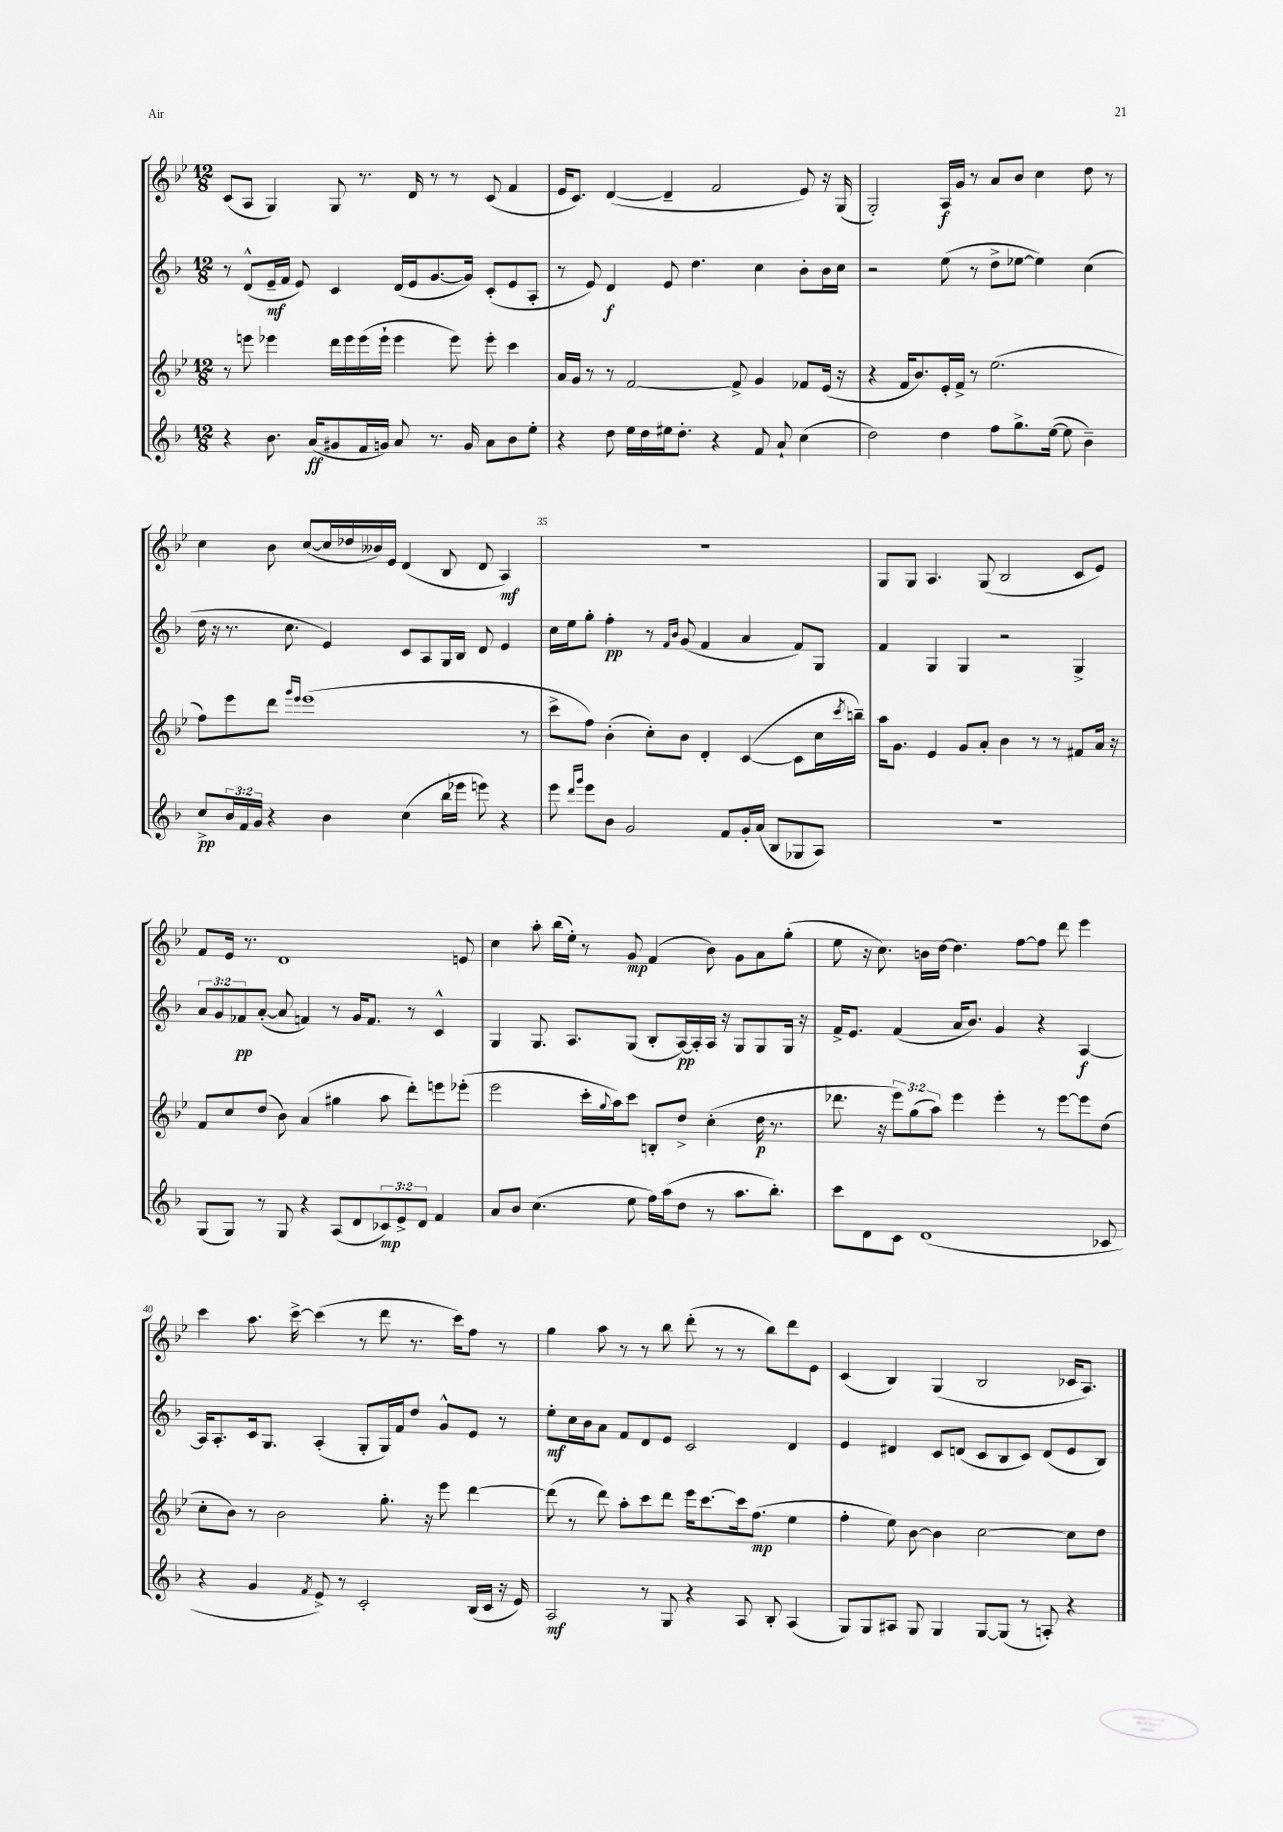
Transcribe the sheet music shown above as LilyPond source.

<<
\new StaffGroup <<
\new Staff = "s0" {
    \clef treble \key bes \major \numericTimeSignature \time 12/8
    c'8( a8 g4) g8 r8. d'16 r8 r8 c'8( f'4 |
    ees'16 c'8.) d'4~( d'4-- f'2 ees'8) r16 g16( |
    g2-.) a16\f g'16 r8 a'8 bes'8 c''4 d''8 r8 |
    c''4 bes'8 c''8~( c''16 des''16 beses'16) ees'16 d'4( bes8 d'8 a4\mf) |
    R1. |
    g8 g8 a4. g8( bes2 c'8 ees'8) |
    f'8 ees'16 r8. d'1 e'8 |
    c''4 a''8-. bes''16( ees''16-.) r8 g'8\mp f'4( bes'8) g'8 a'8 g''8-.( |
    ees''8 r16 c''8.) b'16 d''16~ d''4. f''8~ f''8 d'''8 ees'''4 |
    c'''4 a''8. c'''16~-> c'''4( r8 d'''8 r8. c'''16) f''8 r8 |
    g''4 a''8 r8 r8 bes''8 d'''8-.( r8 r8 bes''8) d'''8 ees'8 |
    c'4( bes4) g4( bes2 ces'16 a8.) \bar "|." |
}
\new Staff = "s1" {
    \clef treble \key f \major \numericTimeSignature \time 12/8 \override Staff.TupletNumber.text = #tuplet-number::calc-fraction-text
    r8 d'8-^( e'16--\mf f'16 e'8) c'4 d'16( e'16 g'8.~ g'16) c'8-.( e'8 a8-. |
    r8 e'8) d'4\f e'8 d''4. c''4 bes'8-. bes'16 c''16 |
    r2 e''8( r8 d''8-> ees''8~ ees''4) c''4( |
    d''16 r16 r8. c''8. e'4) c'8 a8 g16 bes16 d'8 e'4 |
    c''16 e''16 g''8-. f''4-.\pp r8 \grace { f'16 bes'16 } g'8( f'4 a'4 f'8) g8 |
    f'4 g4 g4 r2 g4-> |
    \tuplet 3/2 { a'8 g'8 fes'8\pp } a'8~-.( a'8 f'4) r8 g'16 f'8. r8 c'4-^ |
    g4 g8. a8. g8( bes8-. a16~\pp) a16-. a16 r16 g8 g8 g16 r16 |
    f'16-> e'8. f'4( a'16 bes'8.) g'4 r4 a4~\f |
    a16 a8.-. c'16 g8. a4-.( g8-. g16) f'16 d''8 g'8-^ e'8 r8 |
    e''8-.\mf c''16 bes'16 a'8 f'8 d'8 e'8 c'2 d'4 |
    e'4 dis'4 c'8 d'8( c'8 bes8 c'8) d'8( e'8 bes8) \bar "|." |
}
\new Staff = "s2" {
    \clef treble \key bes \major \numericTimeSignature \time 12/8 \override Staff.TupletNumber.text = #tuplet-number::calc-fraction-text
    r8 e'''8 ees'''4 d'''16 ees'''16 ees'''16( ees'''16-! ees'''4 ees'''8) ees'''8-. c'''4 |
    a'16 g'16 r8 r8 f'2~ f'8-> g'4 fes'8 ees'16( r16 |
    r4 f'16 bes'8.) ees'16-. f'16-> r8 ees''2.( |
    f''8) ees'''8 d'''8 \grace { g'''16 ees'''16 } ees'''1( r8 |
    c'''8-> f''8) bes'4-.( c''8-.) bes'8 d'4-. c'4~( c'8 c''16 \acciaccatura { c'''8 } b''16--) |
    a''16 g'8. ees'4 g'8 a'8-. bes'4 r8 r8 fis'8 a'16 r16 |
    f'8 c''8 d''8( bes'8) a'4( gis''4 a''8 d'''8-.) e'''8 ees'''8-.( |
    ees'''2 c'''16-. \appoggiatura { g''8 } a''16) c'''8 b8-. d''8-> c''4-.( d''16\p r8. |
    des'''8. r16 \tuplet 3/2 { ees'''8) g''8( a''8) } ees'''4 ees'''4-. r8 ees'''8~ ees'''8 d''8( |
    c''8-. bes'8) r8 bes'2 g''8.-. r16 ees'''8 d'''4~ |
    d'''8( r8 d'''8) a''8-. c'''8 d'''8 ees'''16 c'''8.~ c'''16 f''8.\mp( ees''4 |
    f''4-. ees''8) bes'8~ bes'4 c''2~ c''8 d''8 \bar "|." |
}
\new Staff = "s3" {
    \clef treble \key f \major \numericTimeSignature \time 12/8 \override Staff.TupletNumber.text = #tuplet-number::calc-fraction-text
    r4 bes'8. a'16\ff( gis'8 f'16 g'16) a'8 r8. g'16 a'8 bes'8 e''8-. |
    r4 d''8 e''16 d''16 eis''16 d''8.-. r4 f'8 a'8-! c''4( |
    d''2) d''4 f''8 g''8.-> e''16~( e''8 bes'4--) |
    c''8->\pp \tuplet 3/2 { bes'16 f'16 g'16 } r4 bes'4 c''4( bes''16 ees'''16 e'''8) r4 |
    e'''8 \grace { d'''16 g'''16 } e'''8 bes'8 g'2 f'8 g'16-. a'16( bes8 ges8 a8) |
    R1. |
    g8( g8) r8 g8 r4 a8( d'8 \tuplet 3/2 { ces'8\mp) e'8-> d'8 } f'4 |
    a'8 bes'8 c''4.( e''8 f''16) a''16( d''8 r8 a''8. bes''8.-.) |
    c'''8 d'8 c'8 d'1( ces'8 |
    r4 g'4 \acciaccatura { f'8 } e'8->) r8 c'2-. bes16( c'16 r16 e'16) |
    a2\mf r8 g8 r4 a8 bes8-. a4( |
    g8) g8 ais8 g8 g4 g8~ g8( r8 a8-.) r4 \bar "|." |
}
>>
>>
\layout { \context { \Score currentBarNumber = #31 \override BarNumber.break-visibility = ##(#f #t #t) barNumberVisibility = #(every-nth-bar-number-visible 5) } }
